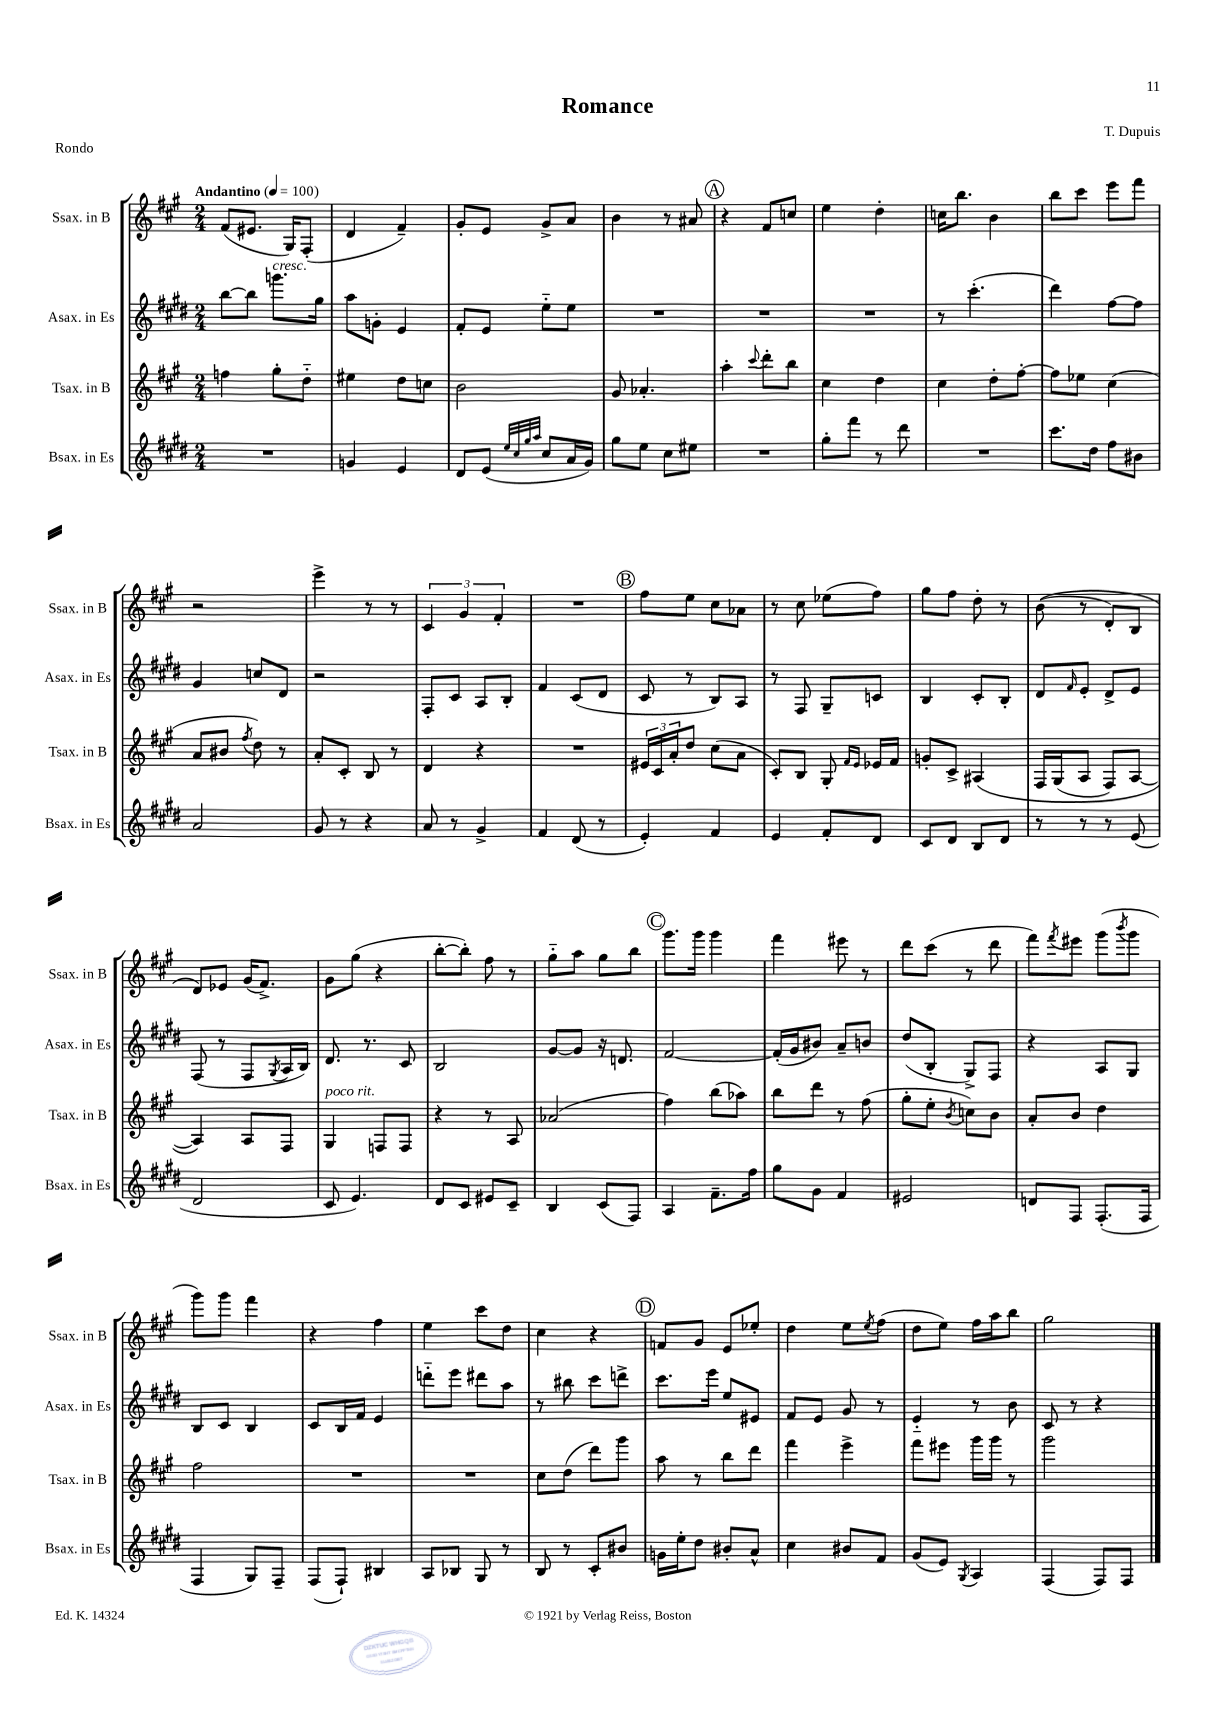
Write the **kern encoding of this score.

**kern	**kern	**kern	**kern
*part4	*part3	*part2	*part1
*staff4	*staff3	*staff2	*staff1
*I"Bsax. in Es	*I"Tsax. in B	*I"Asax. in Es	*I"Ssax. in B
*I'Bsax. in Es	*I'Tsax. in B	*I'Asax. in Es	*I'Ssax. in B
*clefG2	*clefG2	*clefG2	*clefG2
*k[f#c#g#d#]	*k[f#c#g#]	*k[f#c#g#d#]	*k[f#c#g#]
*M2/4	*M2/4	*M2/4	*M2/4
*MM100	*MM100	*MM100	*MM100
=1	=1	=1	=1
!	!	!	!LO:TX:a:B:t=Andantino
2r	4ffn\	[8bb\L	(8f#/L
.	.	8bb\J]	8.e#X/J
!	!	!LO:TX:a:i:t=cresc.	!
.	8gg#'\L	8.gggn\L	.
.	.	.	16G#/KL)
.	8dd\J	.	(8F#'/J
.	.	16gg#\Jk	.
=2	=2	=2	=2
4gn/	4ee#X\	8aa\L	4d/
.	.	8gn'\J	.
4e/	8dd\L	4e/	4f#~/)
.	8ccn\J	.	.
=3	=3	=3	=3
8d#/L	2b\	8f#'/L	8g#'/L
(8e/J	.	8e/J	8e/J
32qqee/LLL	.	.	.
32qqcc#/	.	.	.
32qqgg#/	.	.	.
32qqaa/JJJ	.	.	.
8cc#/L	.	8ee\L	8g#^/L
16a/L	.	8ee\J	8a/J
16g#/JJ)	.	.	.
=4	=4	=4	=4
8gg#\L	8g#/	2r	4b\
8ee\J	4.a-X'/	.	.
8cc#\L	.	.	8r
8ee#X\J	.	.	8a#X/
!!LO:REH:place=s1:t=A
=5	=5	=5	=5
2r	4aa'\	2r	4r
.	8qqccc#/	.	.
.	8ddd'\L	.	8f#/L
.	8bb\J	.	8ccn/J
=6	=6	=6	=6
8gg#'\L	4cc#\	2r	4ee\
8fff#\J	.	.	.
8r	4dd\	.	4dd'\
8ddd#\	.	.	.
=7	=7	=7	=7
2r	4cc#\	8r	16ccn\KL
.	.	.	8.bb\J
.	.	(4.ccc#'\	.
.	8dd'\L	.	4b\
.	[8ff#'\J	.	.
=8	=8	=8	=8
8.ccc#\L	8ff#\L]	4ddd#\)	8bb\L
.	8ee-X\J	.	8ccc#\J
16dd#\Jk	.	.	.
8ff#\L	(4cc#\	[8ff#\L	8eee\L
8b#X\J	.	8ff#\J]	8fff#\J
!!LO:LB:g=z
=9	=9	=9	=9
2a/	8a/L	4g#/	2r
.	8b#X/J	.	.
.	8qff#/	.	.
.	8dd\)	8ccn/L	.
.	8r	8d#/J	.
=10	=10	=10	=10
8g#/	8a'/L	2r	4eee^\
8r	8c#'/J	.	.
4r	8B/	.	8r
.	8r	.	8r
=11	=11	=11	=11
8a/	4d/	8F#'/L	6c#/
8r	.	8c#/J	.
.	.	.	6g#/
4g#^/	4r	8A/L	.
.	.	.	6f#'/
.	.	8B'/J	.
=12	=12	=12	=12
4f#/	2r	4f#/	2r
(8d#/	.	(8c#/L	.
8r	.	8d#/J	.
!!LO:REH:place=s1:t=B
=13	=13	=13	=13
4e'/)	24e#X/LL	8c#/	8ff#\L
.	24c#/	.	.
.	24a'/J	.	.
.	8dd/J	8r	8ee\J
4f#/	(8cc#\L	8B/L)	8cc#\L
.	8a\J	8A/J	8a-X\J
=14	=14	=14	=14
4e/	8c#'/L)	8r	8r
.	8B/J	8F#/	8cc#\
8f#'/L	8G#'/	8G#~/L	(8ee-X\L
.	16qqf#/LL	.	.
.	16qqe/JJ	.	.
8d#/J	16e-X/LL	8cn/J	8ff#\J)
.	16f#/JJ	.	.
=15	=15	=15	=15
8c#/L	8gn'/L	4B/	8gg#\L
8d#/J	8c#^/J	.	8ff#\J
8B/L	(4A#X/	8c#'/L	8dd'\
8d#/J	.	8B'/J	8r
=16	=16	=16	=16
8r	16F#/LL	8d#/L	((8b\
.	(16G#/J	.	.
.	.	16qqf#/	.
8r	8A/J	8e'/J	8r
8r	8F#/L)	8d#^/L	8d'/L)
(8e/	[8A/J	8e/J	8B/J
!!LO:LB:g=z
=17	=17	=17	=17
2d#/	4A/])	(8F#/	8d/L)
.	.	8r	8e-X/J
.	8A/L	8F#/L	(16g#/KL
.	.	.	8.f#^/J)
.	.	8qG#/	.
.	8F#/J	16A/L	.
.	.	16B/JJ)	.
=18	=18	=18	=18
!	!LO:TX:a:i:t=poco rit.	!	!
8c#/	4G#/	8.d#/	8g#\L
4.e/)	.	.	(8gg#\J
.	.	8.r	.
.	8Fn/L	.	4r
.	8F/J	8c#/	.
=19	=19	=19	=19
8d#/L	4r	2B/	[8bb'\L
8c#/J	.	.	8bb'\J])
8e#X/L	8r	.	8ff#\
8c#~/J	8A/	.	8r
=20	=20	=20	=20
4B/	(2a-X/	[8g#/L	8gg#\L
.	.	8g#/J]	8aa\J
(8c#/L	.	16r	8gg#\L
.	.	8.dn/	.
8F#/J)	.	.	8bb\J
!!LO:REH:place=s1:t=C
=21	=21	=21	=21
4A/	4ff#\)	[2f#/	8.ggg#\L
.	.	.	16ggg#\Jk
8.f#~\L	(8bb\L	.	4ggg#\
.	8aa-X\J)	.	.
16ff#\Jk	.	.	.
=22	=22	=22	=22
8gg#\L	8bb\L	(16f#'/LL]	4fff#\
.	.	16g#/J	.
8g#\J	8ddd\J	8b#X/J)	.
4f#/	8r	8a~/L	8eee#X\
.	(8ff#\	8bn/J	8r
=23	=23	=23	=23
2e#X/	8gg#'\L	(8dd#/L	8ddd\L
.	8ee'\J	8B'/J	(8ccc#\J
.	8qb/	.	.
.	8ccn\L)	8G#^/L)	8r
.	8b\J	8F#/J	8ddd\
=24	=24	=24	=24
8dn/L	8a'/L	4r	8fff#\L)
.	.	.	8qfff#/
8F#/J	8b/J	.	8eee#X\J
(8.F#'/L	4dd\	8A/L	(8ggg#\L
.	.	.	8qbbb/
.	.	8G#/J	8ggg#\J
16F#/Jk	.	.	.
!!LO:LB:g=z
=25	=25	=25	=25
4F#/	2ff#\	8B/L	8ggg#\L)
.	.	8c#/J	8ggg#\J
8G#/L)	.	4B/	4fff#\
8F#~/J	.	.	.
=26	=26	=26	=26
(8F#/L	2r	8c#/L	4r
8F#`/J)	.	16B/L	.
.	.	16f#/JJ	.
4B#X/	.	4e/	4ff#\
=27	=27	=27	=27
8A/L	2r	8dddn\L	4ee\
8B-X/J	.	8eee\J	.
8G#/	.	8ddd#X\L	8ccc#\L
8r	.	8aa\J	8dd\J
=28	=28	=28	=28
8B/	8cc#\L	8r	4cc#\
8r	(8dd\J	8bb#X\	.
8c#'/L	8ddd\L)	8ccc#\L	4r
8b#X/J	8ggg#\J	8dddn^\J	.
!!LO:REH:place=s1:t=D
=29	=29	=29	=29
16gn\LL	8aa\	8.ccc#\L	8fn/L
16ee'\J	.	.	.
8dd#\J	8r	.	8g#/J
.	.	16eee\Jk	.
8b#X'/L	8bb\L	8ee/L	8e/L
8a^^/J	8ddd\J	8e#X/J	8ee-X'/J
=30	=30	=30	=30
4cc#\	4fff#\	8f#/L	4dd\
.	.	8e/J	.
8b#X/L	4eee^\	8g#/	8ee\L
.	.	.	8qee/
8f#/J	.	8r	(8ff#\J
=31	=31	=31	=31
(8g#/L	8fff#\L	4e/	8dd\L
8e/J)	8eee#X\J	.	8ee\J)
8qG#/	.	.	.
4A/	16ggg#\LL	8r	16ff#\LL
.	16ggg#\JJ	.	16aa\J
.	8r	8b\	8bb\J
=32	=32	=32	=32
(4F#/	2ggg#\	8c#/	2gg#\
.	.	8r	.
8F#/L)	.	4r	.
8F#/J	.	.	.
==	==	==	==
*-	*-	*-	*-
